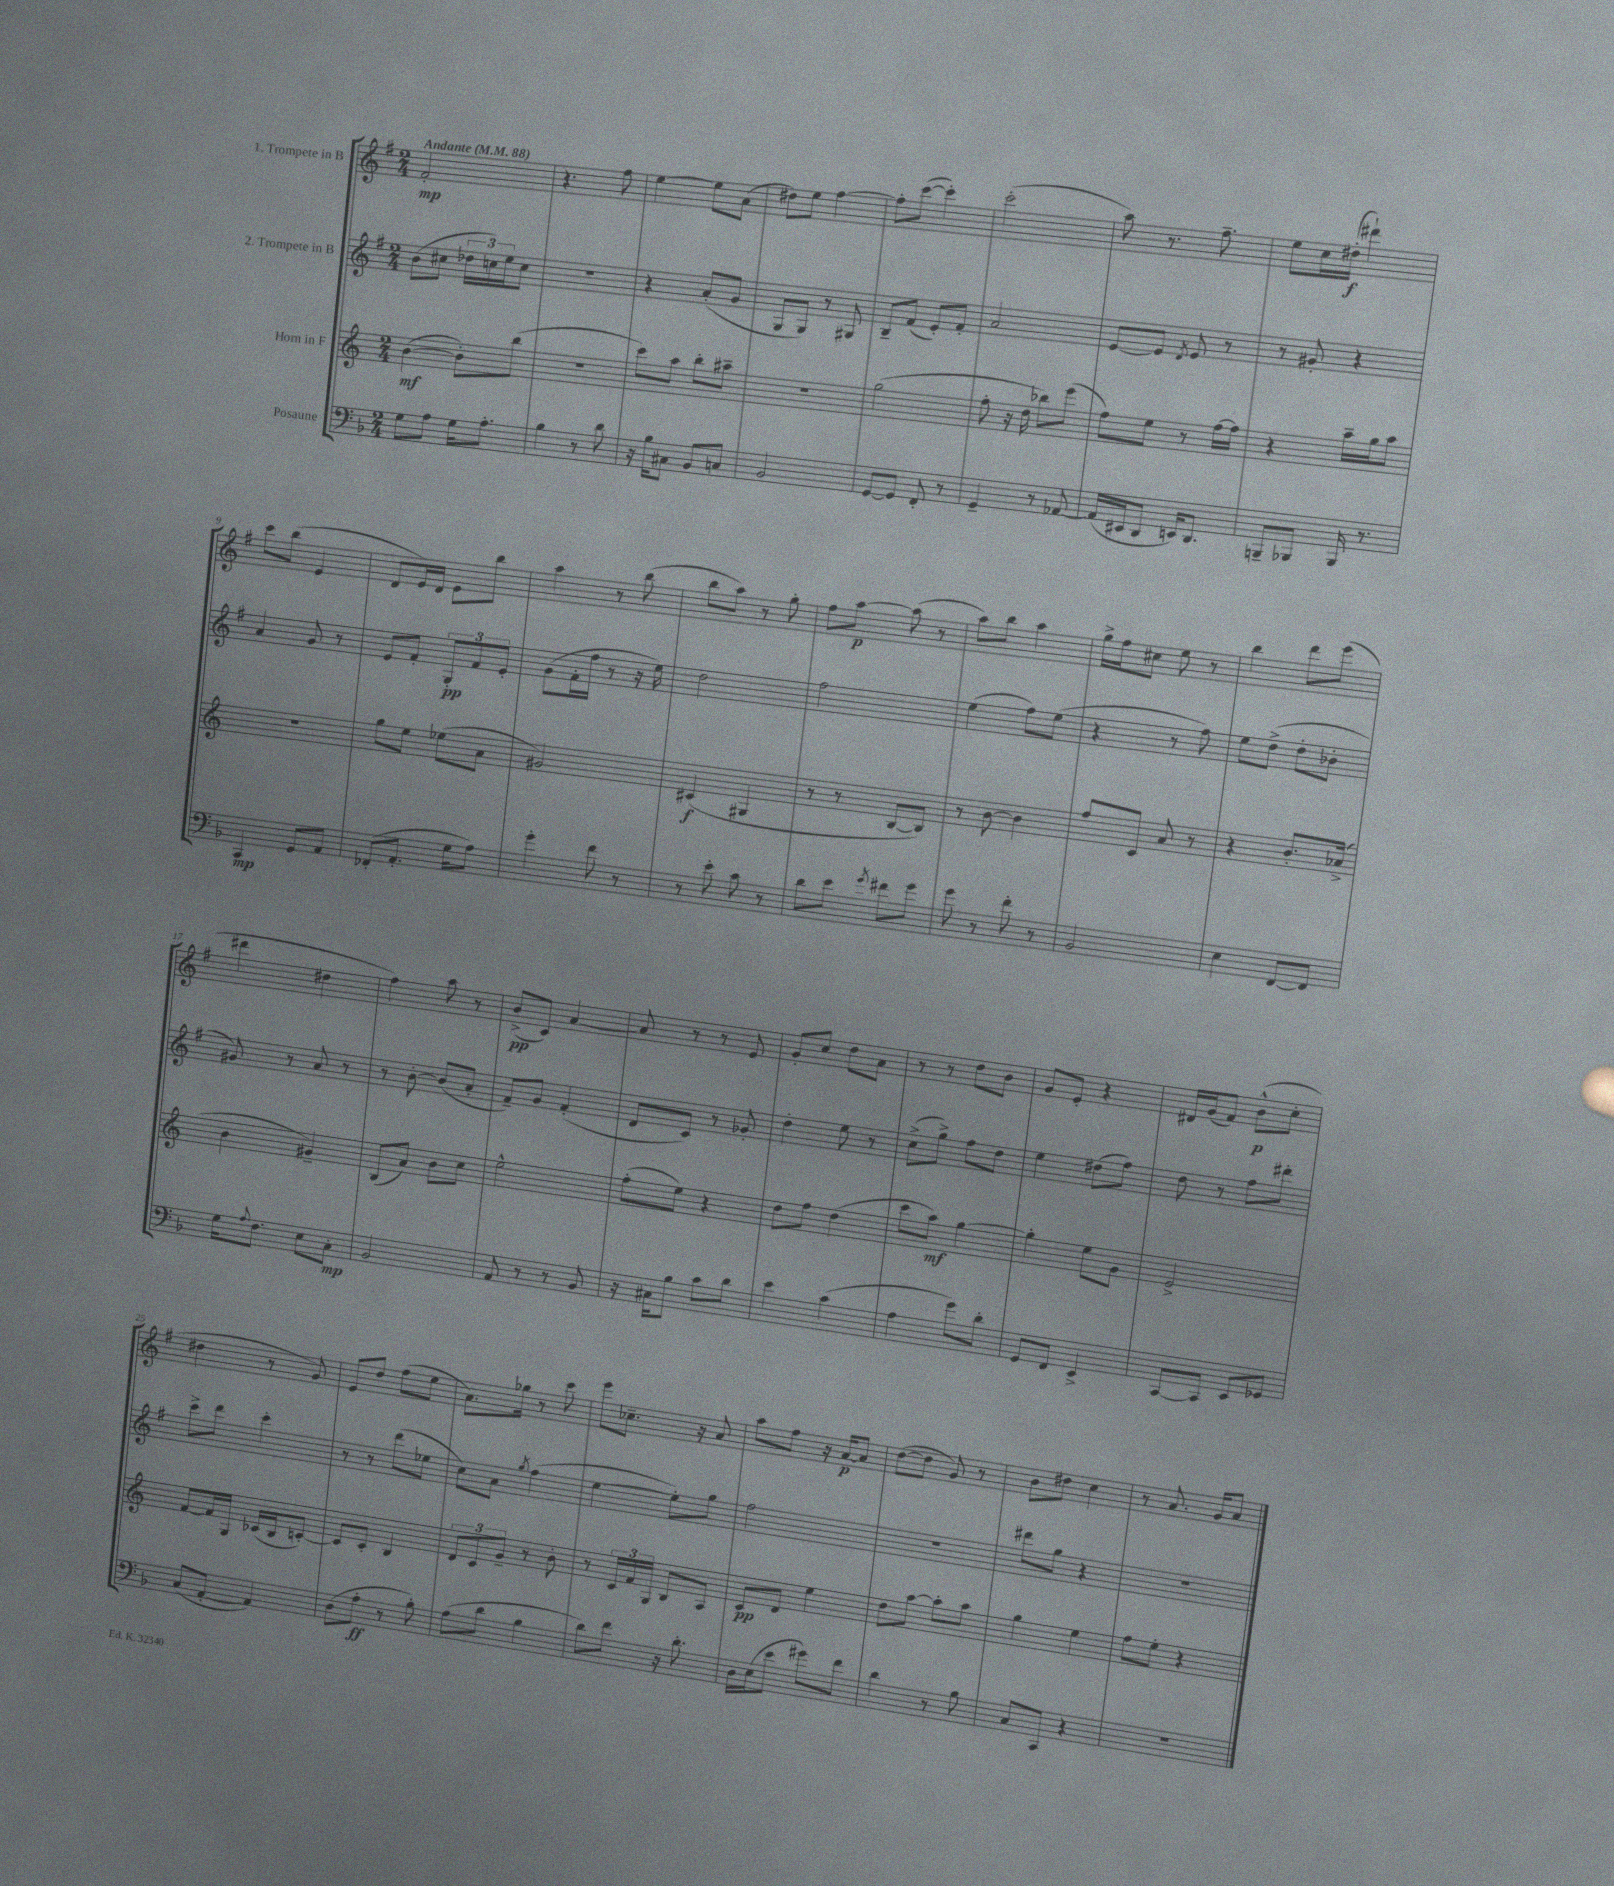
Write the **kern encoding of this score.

**kern	**dynam	**kern	**dynam	**kern	**dynam	**kern	**dynam
*part4	*part4	*part3	*part3	*part2	*part2	*part1	*part1
*staff4	*staff4	*staff3	*staff3	*staff2	*staff2	*staff1	*staff1
*I"Posaune	*	*I"Horn in F	*	*I"2. Trompete in B	*	*I"1. Trompete in B	*
*clefF4	*	*clefG2	*	*clefG2	*	*clefG2	*
*k[b-]	*	*k[]	*	*k[f#]	*	*k[f#]	*
*M2/4	*	*M2/4	*	*M2/4	*	*M2/4	*
*MM88	*	*MM88	*	*MM88	*	*MM88	*
=1	=1	=1	=1	=1	=1	=1	=1
!	!	!	!	!	!	!LO:TX:a:B:t=Andante	!
8G\L	.	([4b\	mf	(8b\L	.	2f#'/	mp
8A\J	.	.	.	8cc#X\J	.	.	.
16G\KL	.	8b'\L])	.	24dd-X\LL	.	.	.
.	.	.	.	24ccn\)	.	.	.
8.A'\J	.	.	.	.	.	.	.
.	.	.	.	24ee\J	.	.	.
.	.	(8bb\J	.	8cc\J	.	.	.
=2	=2	=2	=2	=2	=2	=2	=2
4B-\	.	2r	.	2r	.	4.r	.
8r	.	.	.	.	.	.	.
8d\	.	.	.	.	.	8ff#\	.
=3	=3	=3	=3	=3	=3	=3	=3
16r	.	8ccc\L)	.	4r	.	[4ee\	.
16B-\KL	.	.	.	.	.	.	.
8C#X\J	.	8aa\J	.	.	.	.	.
8BB-/L	.	8bb'\L	.	(8a'/L	.	8ee\L]	.
8Cn/J	.	8aa#X~\J	.	8g/J	.	(8a\J	.
=4	=4	=4	=4	=4	=4	=4	=4
2BB-/	.	2r	.	8G/L	.	8dd#X\L)	.
.	.	.	.	8G/J)	.	8ee\J	.
.	.	.	.	8r	.	[4ff#\	.
.	.	.	.	8G#X/	.	.	.
=5	=5	=5	=5	=5	=5	=5	=5
[8GG/L	.	(2gg\	.	8B~/L	.	8ff#'\L]	.
8GG/J]	.	.	.	(8f#/J	.	([8ccc\J	.
8FF'/	.	.	.	8e'/L)	.	4ccc'\])	.
8r	.	.	.	8f#'/J	.	.	.
=6	=6	=6	=6	=6	=6	=6	=6
4GG~/	.	8ff'\	.	2a/	.	(2ccc'\	.
.	.	16r	.	.	.	.	.
.	.	16dd\	.	.	.	.	.
8r	.	8bb-X\L)	.	.	.	.	.
[8AA-X/	.	(8eee\J	.	.	.	.	.
=7	=7	=7	=7	=7	=7	=7	=7
(16AA-/LL]	.	8ff\L)	.	[8e/L	.	8aa\)	.
16EE#X/J	.	.	.	.	.	.	.
8DD/J	.	8ee\J	.	8e/J]	.	8.r	.
.	.	.	.	8qd/	.	.	.
16EEn/KL)	.	8r	.	8e/	.	.	.
8.DD/J	.	.	.	.	.	8.ff#~\	.
.	.	[16ff\LL	.	8r	.	.	.
.	.	16ff\JJ]	.	.	.	.	.
=8	=8	=8	=8	=8	=8	=8	=8
8BBBn~/L	.	4r	.	8r	.	8ee\L	.
8BBB-X/J	.	.	.	8g#X'/	.	16cc\L	.
.	.	.	.	.	.	(16dd#X'\JJ	f
16BBB-/	.	16aa~\LL	.	4r	.	4ddd#X`\)	.
8.r	.	16gg\J	.	.	.	.	.
.	.	8aa\J	.	.	.	.	.
!!LO:LB:g=z
=9	=9	=9	=9	=9	=9	=9	=9
4CC/	mp	2r	.	4a/	.	8ccc\L	.
.	.	.	.	.	.	(8bb\J	.
8GG/L	.	.	.	8g/	.	4e/	.
8AA/J	.	.	.	8r	.	.	.
=10	=10	=10	=10	=10	=10	=10	=10
(8FF-X'/L	.	8gg\L	.	8e/L	.	8d/L	.
8.AA'/J	.	8ee\J	.	8f#'/J	.	16e/L)	.
.	.	.	.	.	.	16d/JJ	.
.	.	(8ee-X\L	.	12G'/L	pp	8e\L	.
16G\KL	.	.	.	.	.	.	.
.	.	.	.	12f#/	.	.	.
8A\J)	.	8a\J	.	.	.	8bb\J	.
.	.	.	.	12e'/J	.	.	.
=11	=11	=11	=11	=11	=11	=11	=11
4g'\	.	2g#X/)	.	(8g\L	.	4aa\	.
.	.	.	.	16f#'\L	.	.	.
.	.	.	.	16ff#\JJ	.	.	.
8f\	.	.	.	8r	.	8r	.
8r	.	.	.	16r	.	(8bb\	.
.	.	.	.	16ee\)	.	.	.
=12	=12	=12	=12	=12	=12	=12	=12
8r	.	(4c#X/	f	2dd\	.	8bb\L	.
8e'\	.	.	.	.	.	8aa\J)	.
8c\	.	4G#X/	.	.	.	8r	.
8r	.	.	.	.	.	8gg'\	.
=13	=13	=13	=13	=13	=13	=13	=13
8d\L	.	8r	.	2ff#\	.	8ff#\L	.
8e\J	.	8r	.	.	.	[8aa\J	p
8qg/	.	.	.	.	.	.	.
8f#X\L	.	[8B/L	.	.	.	(8aa\]	.
8g\J	.	8B/J])	.	.	.	8r	.
=14	=14	=14	=14	=14	=14	=14	=14
8g\	.	8r	.	(4ee\	.	8aa\L)	.
8r	.	[8b\	.	.	.	8bb\J	.
8f'\	.	4b\]	.	8ff#\L)	.	4aa\	.
8r	.	.	.	(8ee\J	.	.	.
=15	=15	=15	=15	=15	=15	=15	=15
2BB-/	.	8ff/L	.	4r	.	16gg^\LL	.
.	.	.	.	.	.	16ff#\J	.
.	.	8c/J	.	.	.	8cc#X\J	.
.	.	8a/	.	8r	.	8ee\	.
.	.	8r	.	8ff#\)	.	8r	.
=16	=16	=16	=16	=16	=16	=16	=16
4E\	.	4r	.	8ee\L	.	4bb\	.
.	.	.	.	(8dd^\J	.	.	.
[8FF/L	.	8.b'/L	.	8dd'\L	.	8ddd\L	.
8FF/J]	.	.	.	8b-X'\J	.	(8eee\J	.
.	.	(16a-X^/Jk	.	.	.	.	.
!!LO:LB:g=z
=17	=17	=17	=17	=17	=17	=17	=17
16G\KL	.	4b\	.	8g#X/)	.	4ddd#X\	.
8qqA/	.	.	.	.	.	.	.
8.F\J	.	.	.	.	.	.	.
.	.	.	.	8r	.	.	.
8E\L	.	4g#X~/)	.	8a/	.	4dd#X\	.
8C'\J	mp	.	.	8r	.	.	.
=18	=18	=18	=18	=18	=18	=18	=18
2BB-/	.	(8B/L	.	8r	.	4ff#\)	.
.	.	8a/J)	.	[8b'\	.	.	.
.	.	8b\L	.	(8b/L]	.	8aa\	.
.	.	8cc\J	.	8a'/J	.	8r	.
=19	=19	=19	=19	=19	=19	=19	=19
8AA/	.	2ee^^\	.	8f#~/L)	.	(8b^/L	pp
8r	.	.	.	8g/J	.	8c/J)	.
8r	.	.	.	(4f#'/	.	[4a/	.
8BB-/	.	.	.	.	.	.	.
=20	=20	=20	=20	=20	=20	=20	=20
16r	.	(8ff'\L	.	8d/L	.	8a/]	.
16C#X\KL	.	.	.	.	.	.	.
8B-\J	.	8ee\J)	.	8c/J)	.	8r	.
8c\L	.	4r	.	8r	.	8r	.
8d\J	.	.	.	8g-X'/	.	8e/	.
=21	=21	=21	=21	=21	=21	=21	=21
4e\	.	8dd\L	.	4dd'\	.	8g'/L	.
.	.	8ff\J	.	.	.	8cc/J	.
(4c\	.	(4dd\	.	8ee\	.	8dd\L	.
.	.	.	.	8r	.	8a\J	.
=22	=22	=22	=22	=22	=22	=22	=22
4A\	.	8ccc\L	.	(8cc^\L	.	8r	.
.	.	8aa\J)	mf	8gg^\J)	.	8r	.
8g\L)	.	[4gg\	.	8ff#\L	.	8dd\L	.
8d'\J	.	.	.	8dd\J	.	8b\J	.
=23	=23	=23	=23	=23	=23	=23	=23
8GG/L	.	4gg'\]	.	4ee\	.	8g/L	.
8FF/J	.	.	.	.	.	8e'/J	.
4EE^/	.	8ee\L	.	(8dd#X\L	.	4r	.
.	.	8g\J	.	8ff#\J)	.	.	.
=24	=24	=24	=24	=24	=24	=24	=24
[8CC/L	.	2e^/	.	8dd\	.	16d#X/LL	.
.	.	.	.	.	.	(16g/J	.
8CC/J]	.	.	.	8r	.	8f#/J)	.
8EE/L	.	.	.	8ff#\L	.	(8b^^\L	p
8GG-X/J	.	.	.	8ddd#X'\J	.	8cc'\J	.
!!LO:LB:g=z
=25	=25	=25	=25	=25	=25	=25	=25
(8C/L	.	[8f/L	.	8ccc^\L	.	4dd#X\	.
[8AA'/J	.	16f/L]	.	8ddd\J	.	.	.
.	.	16G/JJ	.	.	.	.	.
4AA/])	.	(16c-X/LL	.	4ccc'\	.	8r	.
.	.	16B/J	.	.	.	.	.
.	.	[8cn'/J)	.	.	.	8g/)	.
=26	=26	=26	=26	=26	=26	=26	=26
(8D\L	.	8c/L]	.	8r	.	8e/L	.
8A'\J	ff	8c'/J	.	8r	.	8dd/J	.
8r	.	4B/	.	(8ddd\L	.	(8ff#\L	.
8B-'\)	.	.	.	8ee-X\J	.	8ee\J	.
=27	=27	=27	=27	=27	=27	=27	=27
(8A\L	.	12d/L	.	8cc\L)	.	8.a\L)	.
.	.	12c/	.	.	.	.	.
8d\J	.	.	.	8a\J	.	.	.
.	.	12g~/J	.	.	.	.	.
.	.	.	.	.	.	16gg-X\Jk	.
.	.	.	.	8qgg/	.	.	.
4B-\	.	8r	.	(4ff#\	.	8r	.
.	.	8b'\	.	.	.	8ccc\	.
=28	=28	=28	=28	=28	=28	=28	=28
8d\L)	.	8r	.	[4ee\	.	8eee\L	.
8f\J	.	24c/LL	.	.	.	8.cc-X~\J	.
.	.	24f/	.	.	.	.	.
.	.	24G/JJ	.	.	.	.	.
16r	.	8B/L	.	8ee'\L])	.	.	.
8.d'\	.	.	.	.	.	16r	.
.	.	8A/J	.	8gg\J	.	8a/	.
=29	=29	=29	=29	=29	=29	=29	=29
16D\LL	.	8c/L	pp	2ff#\	.	8aa\L	.
(16E\J	.	.	.	.	.	.	.
8e\J	.	8d/J	.	.	.	8ff#\J	.
8g#X\L)	.	4ee\	.	.	.	16r	.
.	.	.	.	.	.	[16a/KL	p
8f\J	.	.	.	.	.	8a/J]	.
=30	=30	=30	=30	=30	=30	=30	=30
4d\	.	8dd\L	.	2r	.	([8dd\L	.
.	.	[8aa\J	.	.	.	8dd\J]	.
8r	.	8aa'\L]	.	.	.	8g/)	.
8B-\	.	8aa\J	.	.	.	8r	.
=31	=31	=31	=31	=31	=31	=31	=31
8C/L	.	4gg\	.	8ddd#X\L	.	8b\L	.
8CC/J	.	.	.	8gg\J	.	8dd#X\J	.
4r	.	4ee\	.	4r	.	4cc\	.
=32	=32	=32	=32	=32	=32	=32	=32
2r	.	8ff\L	.	2r	.	8r	.
.	.	8ee'\J	.	.	.	8.a/	.
.	.	4r	.	.	.	.	.
.	.	.	.	.	.	16g/KL	.
.	.	.	.	.	.	8a/J	.
==	==	==	==	==	==	==	==
*-	*-	*-	*-	*-	*-	*-	*-
